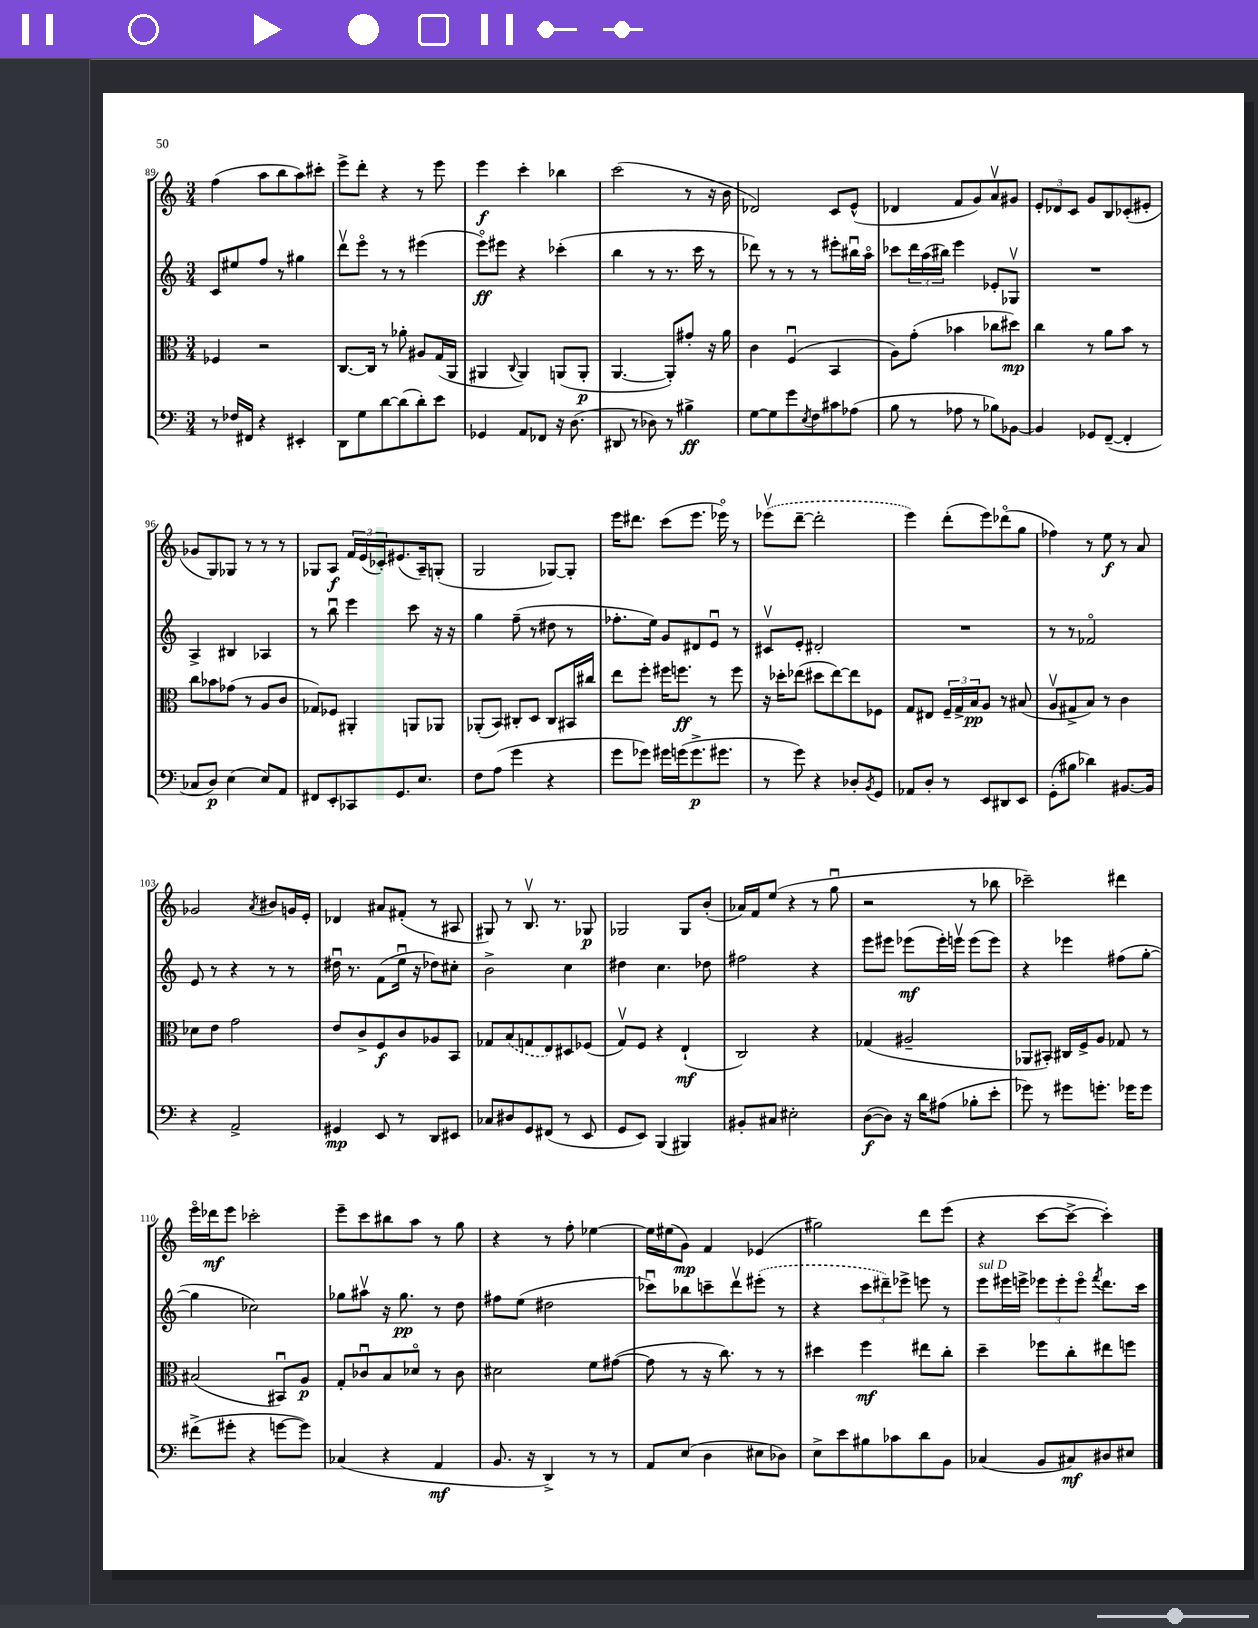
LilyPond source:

<<
\new StaffGroup <<
\new Staff = "s0" {
    \clef treble \key c \major \numericTimeSignature \time 3/4
    f''4( a''8 b''8 a''8) cis'''8-. |
    e'''8-> d'''8-. r4 r8 e'''8 |
    e'''4\f c'''4-. bes''4 |
    c'''2( r8 r16 b'16 |
    des'2) c'8 e'8-^( |
    des'4 f'8 g'8) a'8\upbow gis'8 |
    \tuplet 3/2 { e'8-. des'8 c'8 } g'8 b8 ces'8-.( eis'8-. |
    ges'8 g8) ges8 r8 r8 r8 |
    ges8 a8\f \tuplet 3/2 { f'16 e'16( ces'16-.) } eis'8.( a16--) g8-.( |
    g2 ges8~) ges8-. |
    e'''16 dis'''8. c'''8( e'''8. ees'''16\flageolet) r8 |
    \once \slurDashed ees'''8\upbow( d'''8~-- d'''2-. |
    e'''4) d'''8-.( e'''8) des'''8\flageolet( g''8 |
    fes''4) r8 e''8\f r8 a'8 |
    ges'2 \acciaccatura { a'8 } bis'8 g'16 e'16-. |
    des'4 ais'8 fis'8-.( r8 ais8 |
    gis8) r8 b8.\upbow r8. ges8\p |
    ges2 ges8 b'8-.( |
    aes'16) f'16 e''8( r4 r8 g''8\downbow |
    r2 r8 bes''8 |
    ces'''2--) dis'''4 |
    e'''16\flageolet des'''16\mf e'''8 ces'''2-. |
    e'''8-- c'''8 bis''8 a''8 r8 g''8 |
    r4 r8 f''8-. ees''4~ |
    ees''16 eis''16( g'8\mp) f'4 ees'4( |
    gis''2) d'''8 e'''8( |
    r4 c'''8~ c'''8~-> c'''4-.) \bar "|." |
}
\new Staff = "s1" {
    \clef treble \key c \major \numericTimeSignature \time 3/4
    c'8 eis''8 f''8 r8 gis''4 |
    d'''8\upbow e'''8\flageolet r8 r8 eis'''4( |
    e'''8\flageolet\ff) eis'''8 r4 ces'''4-.( |
    b''4 r8 r8. c'''16 r8 |
    des'''8) r8 r8 r8 eis'''8-. bis''16\downbow a''16\flageolet |
    ces'''8 \tuplet 3/2 { d'''16 a''16( bis''16) } e'''4 ees'8-. ges8\upbow |
    R2. |
    a4-> bis4 aes4 |
    r8 b''8\downbow e'''4 c'''8 r16 r16 |
    g''4 f''8--( r8 dis''8 r8 |
    fes''8.-. e''16) g'8 dis'8 e'8\downbow r8 |
    cis'8\upbow e'8-. dis'2-. |
    R2. |
    r8 r8 fes'2\flageolet |
    e'8 r8 r4 r8 r8 |
    dis''16\downbow r8. f'8( e''16\downbow r16 des''8) cis''8-. |
    b'2-> c''4 |
    dis''4 c''4. des''8 |
    fis''2 r4 |
    e'''8 eis'''8 ees'''8\mf( ees'''16-.) e'''16\upbow e'''8( e'''8) |
    r4 ees'''4 fis''8( g''8~-. |
    g''4 ces''2) |
    ges''8 ais''8\upbow r16 ges''8.\pp r8 d''8 |
    fis''8 e''8( dis''2 |
    ces'''8\downbow) bes''8 c'''8-- d'''8\upbow \once \slurDashed eis'''8-.( r8 |
    r4 \tuplet 3/2 { c'''8 dis'''8--) ees'''8-> } e'''8 r8 |
    e'''8^\markup { \italic "sul D" } eis'''16 e'''16-> \tuplet 3/2 { ees'''8 ees'''8-. ees'''8\flageolet } \acciaccatura { f'''8 } d'''8. c'''16 \bar "|." |
}
\new Staff = "s2" {
    \clef alto \key c \major \numericTimeSignature \time 3/4
    fes4 r2 |
    c8.~ c16 r8 aes'8-. ais8 g16( a,16 |
    ais,4 \appoggiatura { c8 } ais,4) a,8( a,8-.\p |
    a,4.~ a,8-.) gis'8-. r16 a'16 |
    c'4 f4\downbow( b,4 |
    a8) g'8-.( bes'4 ces''8 dis''8\mp) |
    c''4 r8 a'8 b'8 r8 |
    c''8 bes'8 ges'8( r8 a8 c'8 |
    ges8) fes8 ais,4-. a,8 aes,8 |
    aes,8-.( b,8) cis8-. d8 cis8 bis,16 cis''16 |
    e''8 f''8-. fis''16 f''8.\ff r8 f''8 |
    r16 des''16-. ees''8( dis''8 ees''8~) ees''8 fes8 |
    g8 eis8 \tuplet 3/2 { f16-- g16-> b16\pp } a8 r8 bis8( |
    a8\upbow gis8-> b8) r8 c'4 |
    des'8 e'8 g'2 |
    e'8 c'8-> f8\f c'8 aes8 b,8 |
    ges8 \once \slurDashed b8( g8 e8) dis8 fes8( |
    g8\upbow) f8 r4 e4-!\mf( |
    c2) r4 |
    ges4( ais2-- |
    aes,8 bis,8-.) cis16 f16-> a8 ges8 r8 |
    bis2( bis,8\downbow) a8\p |
    g8-. ces'8\downbow b8 des'8\flageolet r8 ces'8 |
    dis'2 f'8 gis'8~( |
    gis'8 r8 r16 c''8.) r8 r8 |
    dis''4 f''4\mf eis''8 c''8-. |
    d''4-- fes''8 c''8-. eis''8 f''8 \bar "|." |
}
\new Staff = "s3" {
    \clef bass \key c \major \numericTimeSignature \time 3/4
    r8 fes16 fis,16 r4 eis,4-. |
    d,8 g8 d'8~ d'8( d'8-.) e'8 |
    ges,4 a,8 fes,8 r16 d8.( |
    dis,8 r8 des8) r8 bis4->\ff |
    g8~ g8 g'8 \acciaccatura { e8 } f8 cis'8 aes8( |
    b8 r8 aes8 r8 bes8) bes,8~ |
    bes,4 ges,8 f,8~--( f,4-. |
    ces8 d8\p) e4( e8) a,8 |
    fis,8 e,8-. ces,8 g,8. e8. |
    f8 a8( g'4 r4 |
    g'8 ges'8) gis'16 g'16( g'8.->\p gis'8. |
    r8 g'8) r4 des8-. \acciaccatura { b,8 } g,8 |
    aes,8 d8-. r8 e,8 dis,8 e,8 |
    g,8-.( bis8 des'4) bis,8.~ bis,16 |
    r4 a,2-> |
    gis,4\mp e,8 r8 d,8 eis,8 |
    ces8 dis8 g,8 fis,8( r8 e,8 |
    g,8 e,8) b,,4( bis,,4) |
    bis,8-. cis8 eis2-. |
    d8~\f( d8) r16 d'16 ais8( bes8-. e'8-. |
    ges'8) r8 gis'8 g'8.-. ges'16 ges'8 |
    fis'8->( gis'8-. r4 g'8~ g'8) |
    ces4( r4 a,4\mf |
    b,8. r16 d,4->) r8 r8 |
    a,8 e8( d4 eis8 des8) |
    e8-> e'8 bis8 ces'8 d'8 b,8 |
    ces4( b,8 cis8\mf) dis8 eis8 \bar "|." |
}
>>
>>
\layout { \context { \Score currentBarNumber = #89 } }
